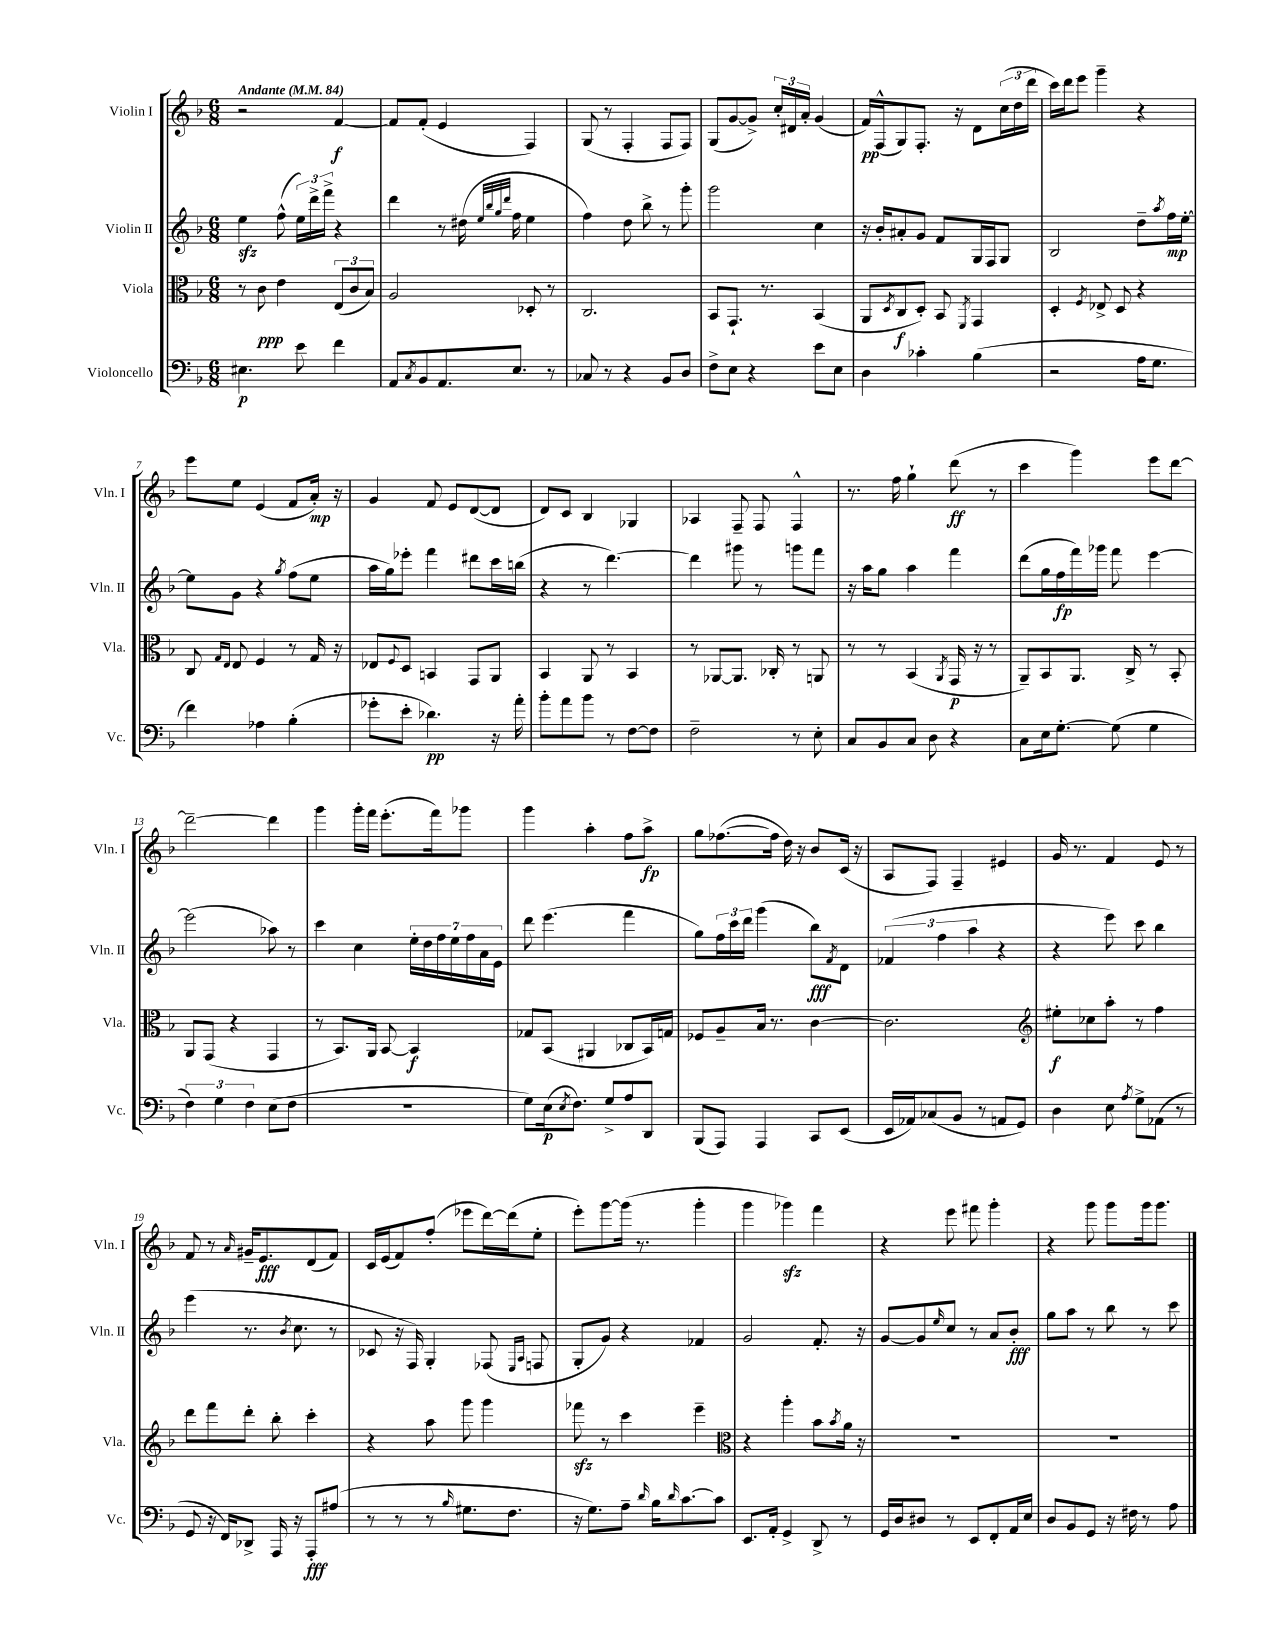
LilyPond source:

<<
\new StaffGroup <<
\new Staff = "s0" \with { instrumentName = "Violin I" shortInstrumentName = "Vln. I" } {
    \clef treble \key f \major \numericTimeSignature \time 6/8 \tempo "Andante" 4 = 84
    r2 f'4~\f |
    f'8 f'8-.( e'4 f4) |
    g8( r8 f4-. f8 f8) |
    g8( g'8~ g'8->) \tuplet 3/2 { c''16-. dis'16 a'16-. } g'4( |
    f'16\pp) f16-^( g8) f8.-. r16 d'8 \tuplet 3/2 { c''16( d''16 d'''16 } |
    c'''16) d'''16 e'''8 g'''4-- r4 |
    e'''8 e''8 e'4( f'8 a'16-.\mp) r16 |
    g'4 f'8 e'8 d'8~( d'8 |
    d'8) c'8 bes4 ges4 |
    aes4 f8-- f8 f4-^ |
    r8. f''16 g''4-! d'''8\ff( r8 |
    c'''4 g'''4) e'''8 d'''8~ |
    d'''2~-- d'''4 |
    g'''4 g'''16-. f'''16 e'''8.-.( f'''16) ges'''8 |
    g'''4 a''4-. f''8 a''8->\fp |
    g''8 fes''8.~( fes''16 d''16) r16 bes'8 c'16( r16 |
    a8 f8) f4-- eis'4 |
    g'16 r8. f'4 e'8 r8 |
    f'8 r8 \grace { a'16 } gis'16-- e'8.\fff d'8( f'8) |
    c'16 e'16( f'8) f''8-.( ees'''8 d'''16~) d'''16( e''8-. |
    e'''8-.) g'''8~ g'''16( r8. g'''4-. |
    g'''4 ges'''4\sfz) f'''4 |
    r4 e'''8 fis'''8 g'''4-. |
    r4 g'''8 g'''8 g'''16 g'''8. \bar "|." |
}
\new Staff = "s1" \with { instrumentName = "Violin II" shortInstrumentName = "Vln. II" } {
    \clef treble \key f \major \numericTimeSignature \time 6/8
    e''4\sfz f''8-^( \tuplet 3/2 { e''16) d'''16-> f'''16-> } r4 |
    d'''4 r8 dis''16( \grace { e''32 bes''32 g''32 d'''32 } f''16 e''4 |
    f''4) d''8 bes''8-> r8 g'''8-. |
    g'''2 c''4 |
    r16 bes'16-. ais'8-. g'8 f'8 g16 f16 g8 |
    bes2 d''8-- \acciaccatura { a''8 } f''16\mp e''16~-. |
    e''8 g'8 r4 \acciaccatura { g''8 } f''8( e''8 |
    a''16 g''16) ees'''8-. f'''4 dis'''8 c'''16 b''16( |
    r4 r8 d'''4.~) |
    d'''4 gis'''8 r8 g'''8 f'''8 |
    r16 a''16 g''8 a''4 f'''4 |
    d'''8( g''16 f''16\fp f'''16) ges'''16 f'''8 e'''4~ |
    e'''2( aes''8) r8 |
    c'''4 c''4 \tuplet 7/4 { e''16-. d''16 f''16 e''16 f''16 a'16 e'16 } |
    d'''8 e'''4.( f'''4 |
    g''8) \tuplet 3/2 { f''16 c'''16 d'''16 } g'''4( bes''8\fff) \acciaccatura { f'8 } d'8 |
    \tuplet 3/2 { fes'4( f''4 a''4 } r4 |
    r4 e'''8) c'''8 bes''4 |
    e'''4( r8. \acciaccatura { bes'8 } c''8. r8 |
    ces'8 r16 f16) g4-. fes8( \grace { e16 a16 } f8 |
    g8-. g'8) r4 fes'4 |
    g'2 f'8.-. r16 |
    g'8~ g'8 \grace { e''16 } c''8 r8 a'8 bes'8-.\fff |
    g''8 a''8 r8 bes''8 r8 c'''8 \bar "|." |
}
\new Staff = "s2" \with { instrumentName = "Viola" shortInstrumentName = "Vla." } {
    \clef alto \key f \major \numericTimeSignature \time 6/8
    r8 c'8\ppp e'4 \tuplet 3/2 { e8( c'8 bes8) } |
    a2 des8-. r8 |
    c2. |
    bes,8 g,8.-! r8. bes,4( |
    a,8 \acciaccatura { d8 } c8\f d8-.) bes,8 \acciaccatura { f,8 } g,4 |
    d4-. \acciaccatura { f8 } ees8-> d8 r4 |
    c8 \grace { g16 e16 } e8 f4 r8 g16 r16 |
    ees8 \appoggiatura { f8 } d8 b,4 g,8 a,8 |
    bes,4 a,8 r8 bes,4 |
    r8 aes,8~ aes,8. ces16-. r8 a,8 |
    r8 r8 bes,4( \acciaccatura { a,8 } g,16\p r16 r8 |
    a,8--) bes,8 a,8. c16-> r8 bes,8-. |
    a,8 g,8( r4 g,4 |
    r8 bes,8.) a,16 bes,8~ bes,4\f |
    ges8 bes,8( ais,4 ces8 bes,16) g16 |
    fes8 a8-- bes16 r8. c'4~ |
    c'2. |
    \clef treble eis''8-.\f ces''8 a''8-. r8 f''4 |
    d'''8 f'''8 d'''8-. bes''8-. c'''4-. |
    r4 a''8 g'''8 g'''4 |
    fes'''8\sfz r8 c'''4 e'''4-- |
    \clef alto r4 a''4-. bes'8 \acciaccatura { bes'8 } a'16 r16 |
    R2. |
    R2. \bar "|." |
}
\new Staff = "s3" \with { instrumentName = "Violoncello" shortInstrumentName = "Vc." } {
    \clef bass \key f \major \numericTimeSignature \time 6/8
    eis4.\p e'8 f'4 |
    a,8 \acciaccatura { c8 } bes,8 a,8. e8. r8 |
    ces8 r8 r4 bes,8 d8 |
    f8-> e8 r4 e'8 e8 |
    d4 ces'4-. bes4( |
    r2 a16 g8. |
    f'4) aes4 bes4-.( |
    ges'8-. e'8-. des'4.\pp) r16 a'16-. |
    bes'8-. a'8 bes'8 r8 f8~ f8 |
    f2-- r8 e8-. |
    c8 bes,8 c8 d8 r4 |
    c8 e16 g8.~-. g8( g4 |
    \tuplet 3/2 { f4) g4 f4 } e8( f8 |
    R2. |
    g8) e16\p( \acciaccatura { e8 } f8.) g8-> a8 d,8 |
    bes,,8( a,,8) a,,4 c,8 e,8( |
    e,16 aes,16) ces8( bes,8 r8 a,8 g,8) |
    d4 e8 \acciaccatura { a8 } g8-> aes,8( r8 |
    g,8 r16 f,16) des,8-> a,,16 r16 a,,8-.\fff ais8( |
    r8 r8 r8 \grace { bes16 } gis8. f8. |
    r16 g8.) a8-- \grace { d'16 } bes16 \grace { d'16 } c'8.~ c'8 |
    e,8. a,16-. g,4-> d,8-> r8 |
    g,16 d16 dis8 r8 e,8 f,8-. a,16 e16 |
    d8 bes,8 g,8 r16 fis16 r8 a8 \bar "|." |
}
>>
>>
